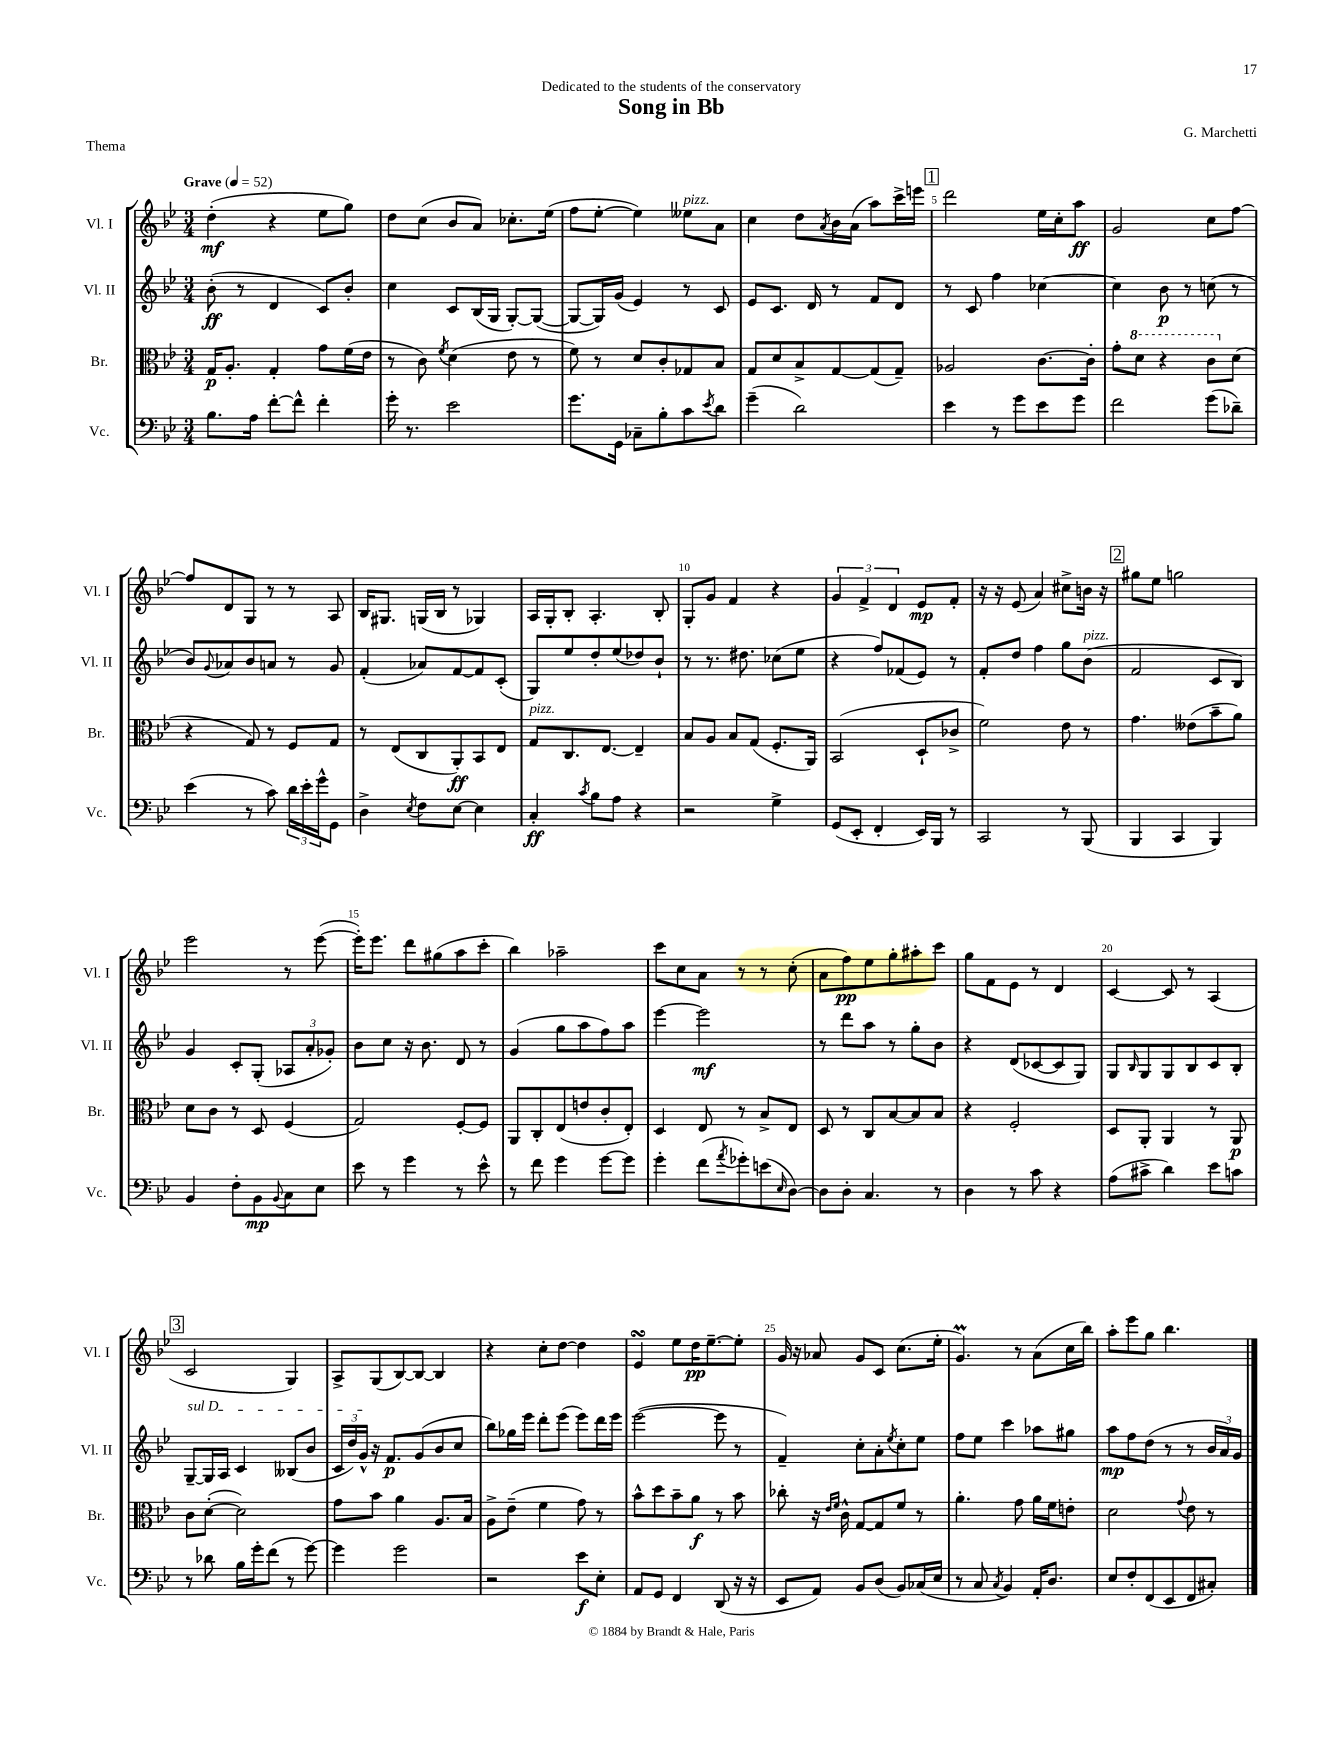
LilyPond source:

\header { title = "Song in Bb" composer = "G. Marchetti" dedication = "Dedicated to the students of the conservatory" piece = "Thema" }
<<
\new StaffGroup <<
\new Staff = "s0" \with { instrumentName = "Vl. I" shortInstrumentName = "Vl. I" } {
    \clef treble \key bes \major \numericTimeSignature \time 3/4 \tempo "Grave" 4 = 52
    d''4-.\mf( r4 ees''8 g''8) |
    d''8 c''8( bes'8 a'8) ces''8.-. ees''16( |
    f''8 ees''8~-. ees''4) eeses''8^\markup { \italic "pizz." } a'8 |
    c''4 d''8 \acciaccatura { a'8 } bes'16 a'16( a''8) c'''16-> e'''16 |
    \mark \markup { \box "1" } d'''2 ees''16 c''16-. a''8\ff |
    g'2 c''8 f''8~ |
    f''8 d'8 g8 r8 r8 a8 |
    bes16 gis8. g16( bes16 r8 ges4) |
    a16 g16-. bes8-. a4.-. bes8-. |
    g8-. g'8 f'4 r4 |
    \tuplet 3/2 { g'4 f'4-> d'4 } ees'8\mp f'8-. |
    r16 r16 ees'8( a'4) cis''8-> b'16 r16 |
    \mark \markup { \box "2" } gis''8 ees''8 g''2 |
    ees'''2 r8 ees'''8~( |
    ees'''16-.) ees'''8. d'''8 gis''8( a''8 c'''8-. |
    bes''4) aes''2-- |
    c'''8 c''8 a'8 r8 r8 c''8-.( |
    a'8 f''8\pp) ees''8 g''8-. ais''8-. c'''8 |
    g''8 f'8 ees'8 r8 d'4 |
    c'4~ c'8 r8 a4( |
    \mark \markup { \box "3" } c'2 g4) |
    a8-> g8( bes8~) bes8~ bes4 |
    r4 c''8-. d''8~ d''4 |
    ees'4\turn ees''8 d''16\pp ees''8.~-- ees''8-. |
    g'16 r16 aes'8 g'8 c'8 c''8.( ees''16-. |
    g'4.\prall) r8 a'8( c''16 bes''16) |
    a''8-. ees'''8 g''8 bes''4. \bar "|." |
}
\new Staff = "s1" \with { instrumentName = "Vl. II" shortInstrumentName = "Vl. II" } {
    \clef treble \key bes \major \numericTimeSignature \time 3/4
    bes'8-.\ff( r8 d'4 c'8) bes'8-. |
    c''4 c'8 bes16( g16 g8~-.) g8~( |
    g8~ g16) g'16( ees'4) r8 c'8 |
    ees'8 c'8. d'16 r8 f'8 d'8 |
    \mark \markup { \box "1" } r8 c'8 f''4 ces''4~ |
    ces''4 bes'8\p r8 c''8( r8 |
    bes'8) \appoggiatura { g'8 } aes'8 bes'8 a'8 r8 g'8 |
    f'4-.( aes'8) f'8~ f'8 c'8-.( |
    g8) ees''8 d''8-. ees''8( des''8) bes'8-! |
    r8 r8. dis''8. ces''8( ees''8 |
    r4 f''8) fes'8( ees'8) r8 |
    f'8-. d''8 f''4 g''8 bes'8^\markup { \italic "pizz." }( |
    \mark \markup { \box "2" } f'2 c'8 bes8) |
    g'4 c'8-. g8-.( \tuplet 3/2 { aes8 a'8-. ges'8-.) } |
    bes'8 c''8 r16 bes'8. d'8 r8 |
    g'4( g''8 a''8 f''8) a''8 |
    ees'''4~ ees'''2\mf |
    r8 d'''8 a''8 r8 g''8-. bes'8 |
    r4 d'8( ces'8~ ces'8 g8) |
    g8 \grace { bes16 } g8 g8 bes8 c'8 bes8-. |
    \mark \markup { \box "3" } \once \override TextSpanner.bound-details.left.text = \markup { \italic "sul D" } g8~--\startTextSpan g16 a16 c'4 beses8( bes'8 |
    \tuplet 3/2 { c'16 d''16) g'16-^\stopTextSpan } r16 f'8.\p g'8( bes'8 c''8 |
    bes''8) ges''16 ees'''16 d'''8-. ees'''8( ees'''8) d'''16 ees'''16 |
    ees'''2~( ees'''8 r8 |
    f'4--) c''8-. a'8-. \acciaccatura { ees''8 } c''8-. ees''8 |
    f''8 ees''8 c'''4 aes''8 gis''8 |
    a''8\mp f''8 d''8( r8 r8 \tuplet 3/2 { bes'16 a'16) g'16 } \bar "|." |
}
\new Staff = "s2" \with { instrumentName = "Br." shortInstrumentName = "Br." } {
    \clef alto \key bes \major \numericTimeSignature \time 3/4
    g16\p a8.-. g4-. g'8 f'16( ees'16 |
    r8 c'8) \acciaccatura { f'8 } d'4( ees'8 r8 |
    f'8) r8 d'8 c'8-. ges8 bes8 |
    g8 d'8 bes8-> g8~ g8( g8--) |
    \mark \markup { \box "1" } aes2 c'8.~ c'16-. |
    g'8-. \ottava #1 d''8 r4 c''8 \ottava #0 d'8( |
    r4 g8) r8 f8 g8 |
    r8 ees8( c8 a,8-.\ff) bes,8 ees8 |
    g8^\markup { \italic "pizz." } c8. ees8.~ ees4-- |
    bes8 a8 bes8 g8( f8.-. a,16) |
    bes,2( d8-! ces'8-> |
    f'2) ees'8 r8 |
    \mark \markup { \box "2" } g'4. eeses'8( bes'8-- a'8) |
    d'8 c'8 r8 d8 f4( |
    g2) f8~-. f8 |
    a,8 c8-. ees8( e'8 c'8-. ees8-.) |
    d4 ees8 r8 bes8-> ees8 |
    d8 r8 c8 bes8~ bes8 bes8 |
    r4 f2-. |
    d8 a,8-. a,4 r8 a,8\p |
    \mark \markup { \box "3" } c'8 d'8~-.( d'2) |
    g'8 bes'8 a'4 a8. bes16 |
    a8-> ees'8--( f'4 g'8) r8 |
    bes'8-^ d''8 bes'8-- a'8\f r8 bes'8 |
    ces''8-. r16 \grace { ees'16 f'16 } c'16-^ g8~ g8 f'8 r8 |
    a'4.-. g'8 a'16 f'16 e'8-. |
    d'2 \appoggiatura { g'8 } ees'8 r8 \bar "|." |
}
\new Staff = "s3" \with { instrumentName = "Vc." shortInstrumentName = "Vc." } {
    \clef bass \key bes \major \numericTimeSignature \time 3/4
    bes8. a16 f'8~-. f'8-^ f'4-. |
    g'16-. r8. ees'2 |
    g'8. g,16 ces8-- bes8-. c'8 \acciaccatura { ees'8 } d'8 |
    g'4--( d'2) |
    \mark \markup { \box "1" } ees'4 r8 g'8 ees'8 g'8 |
    f'2 g'8( des'8--) |
    ees'4( r8 c'8) \tuplet 3/2 { d'16 ees'16-. g'16-^ } g,8 |
    d4-> \acciaccatura { ees8 } f8 ees8~ ees4 |
    c4-.\ff \acciaccatura { c'8 } bes8 a8 r4 |
    r2 g4-> |
    g,8( ees,8-. f,4-. ees,16) bes,,16 r8 |
    c,2 r8 bes,,8( |
    \mark \markup { \box "2" } bes,,4 c,4 bes,,4) |
    bes,4 f8-. bes,8\mp \appoggiatura { bes,8 } c8 ees8 |
    ees'8 r8 g'4 r8 ees'8-^ |
    r8 f'8 g'4 g'8~ g'8 |
    g'4-. f'8( \acciaccatura { a'8 } ges'8-.) e'8( \grace { ees16 } d8~) |
    d8 d8-. c4. r8 |
    d4 r8 c'8 r4 |
    a8( cis'8-> d'4) ees'8 c'8 |
    \mark \markup { \box "3" } r8 des'8 bes16 g'16-. f'8( r8 g'8~) |
    g'4 g'2 |
    r2 ees'8\f ees8-. |
    a,8 g,8 f,4 d,8( r16 r16 |
    ees,8 a,8) bes,8 d8( bes,8) ces16( ees16 |
    r8 c8 \acciaccatura { c8 } bes,4) a,16-. d8. |
    ees8 f8-. f,8( ees,8 f,8 cis8-.) \bar "|." |
}
>>
>>
\layout { \context { \Score \override BarNumber.break-visibility = ##(#f #t #t) barNumberVisibility = #(every-nth-bar-number-visible 5) } }
